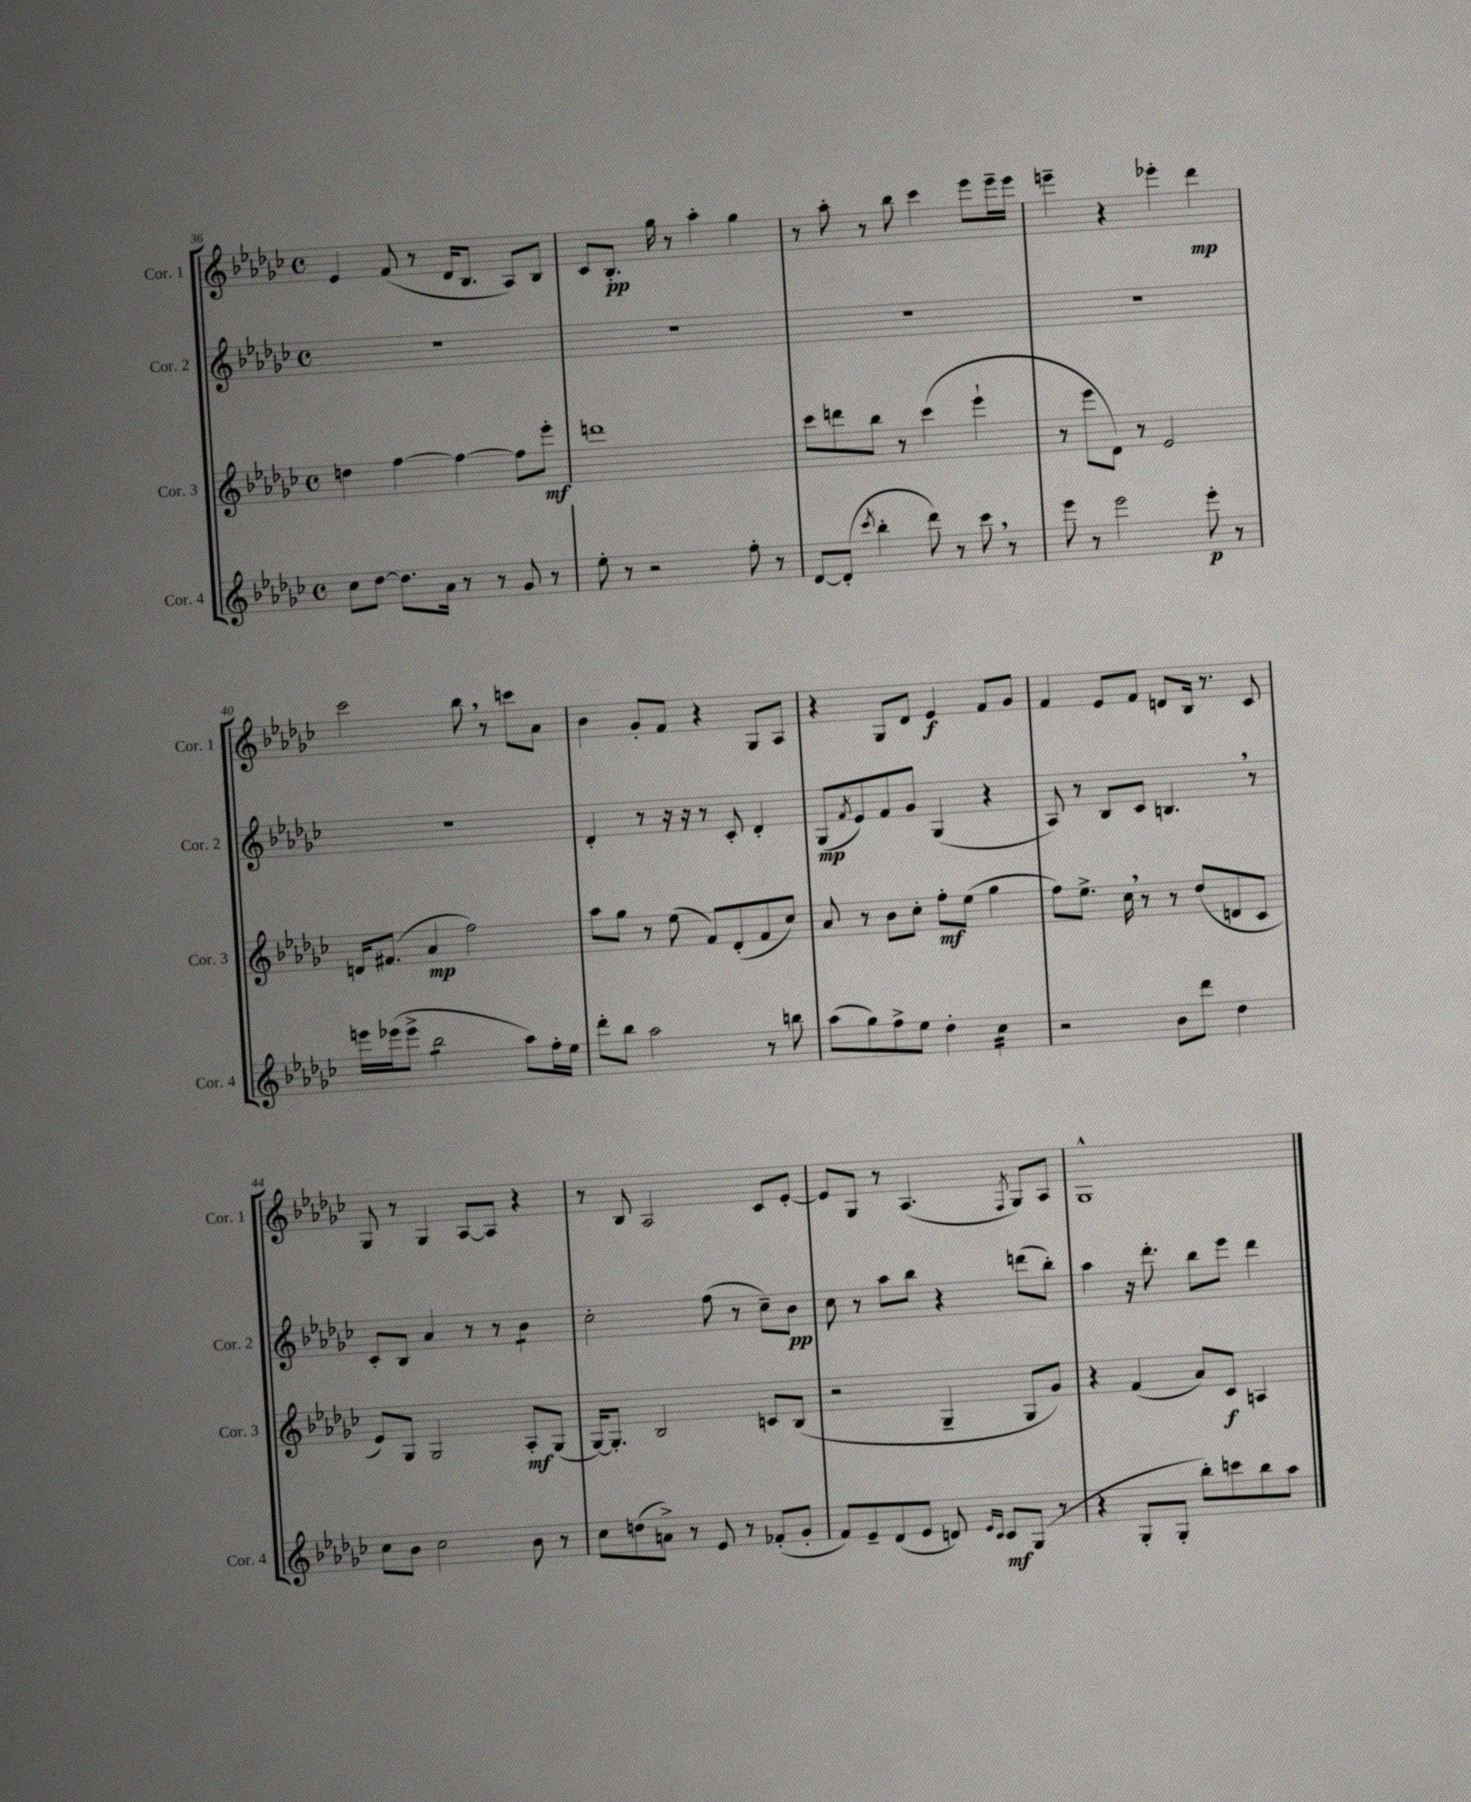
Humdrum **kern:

**kern	**kern	**kern	**kern
*staff4	*staff3	*staff2	*staff1
*clefG2	*clefG2	*clefG2	*clefG2
*k[b-e-a-d-g-c-]	*k[b-e-a-d-g-c-]	*k[b-e-a-d-g-c-]	*k[b-e-a-d-g-c-]
*M4/4	*M4/4	*M4/4	*M4/4
*met(c)	*met(c)	*met(c)	*met(c)
8cc-\L	4dd\	1r	4e-/
[8dd-\J	.	.	.
8.dd-\]L	[4ff\	.	(8f/
.	.	.	8r
16a-\Jk	.	.	.
8r	4ff\_	.	16d-/LK
.	.	.	8.B-/J
8r	.	.	.
8g-/	8ff\]L	.	8A-/L)
8r	8eee-'\J	.	8B-/J
=	=	=	=
8ee-'\	1ddd	1r	8c-/L
8r	.	.	8.B-'/J
2r	.	.	.
.	.	.	16gg-\
.	.	.	8r
.	.	.	4aa-'\
8ff'\	.	.	4gg-\
8r	.	.	.
=	=	=	=
[8d-/L	8ccc-\L	1r	8r
(8d-'/]J	8ddd\	.	8aa-'\
8qccc-/	.	.	.
4bb-'\	8bb-\J	.	8r
.	8r	.	8bb-\
8ddd-\)	(4ccc-\	.	4ccc-\
8r	.	.	.
8ccc-\	4eee-`\	.	8eee-\L
8r	.	.	16eee-~\L
.	.	.	16eee-\JJ
=	=	=	=
8eee-\	8r	1r	4eee~\
8r	8eee-\L	.	.
2eee-\	8d-\J)	.	4r
.	8r	.	.
.	2e-/	.	4eee-'\
8eee-'\	.	.	4ddd-\
8r	.	.	.
=	=	=	=
16eee\LL	16d/LK	1r	2ccc-\
(16eee-\J	(8.f#/J	.	.
8eee-^\J	.	.	.
2bb-\	4a-/	.	.
.	2ff\)	.	8bb-\
.	.	.	8r
8aa-\L)	.	.	8ccc\L
16ff'\L	.	.	8a-\J
16ee-\JJ	.	.	.
=	=	=	=
8ddd-'\L	8aa-\L	4d-'/	4b-\
8bb-\J	8gg-\J	.	.
2aa-\	8r	8r	8g-'/L
.	(8ee-\	16r	8f/J
.	.	16r	.
.	8f/L)	8r	4r
.	(8d-'/	8c-'/	.
8r	8f/	4d-'/	8G-/L
8bb\	8cc-/J)	.	8A-/J
=	=	=	=
(8aa-\L	8a-/	(8G-/L	4r
.	.	8qf/	.
8gg-\)	8r	8e-/)	.
8ff^\	8b-\L	8f/	8G-/L
8ee-\J	8cc-'\J	8g-/J	8d-/J
4dd-'\	8ff'\L	(4G-/	4e-/
.	(8ee-\J	.	.
4cc-\	4gg-\	4r	8f/L
.	.	.	8g-/J
=	=	=	=
2r	8ff\L)	8A-/)	4f/
.	8.ee-^\J	8r	.
.	.	8B-/L	8e-/L
.	16cc-\	.	.
.	8r	8c-/J	8f/J
8b-\L	8r	4.B/	8d/L
8ddd-\J	(8dd-/L	.	16B-/Jk
.	.	.	8.r
4dd-\	8d/	.	.
.	8c-/J	8r	8c-/
=	=	=	=
8cc-\L	8e-/L)	8c-'/L	8G-/
8b-\J	8G-/J	8B-/J	8r
2cc-\	2G-/	4a-/	4G-/
.	.	8r	[8A-/L
.	.	8r	8A-/]J
8b-\	8A-'/L	4b-\	4r
8r	(8G-/J	.	.
=	=	=	=
8cc-\L	[16G-/LK)	2cc-'\	8r
.	8.G-'/]J	.	.
(8dd\	.	.	8B-/
8a^\J)	2B-/	.	2A-/
8r	.	.	.
8e-/	.	(8ff\	.
8r	.	8r	.
(8f-'/L	8c/L	8cc-~\L)	8c-/L
8g-'/J	(8B-/J	8b-\J	[8e-'/J
=	=	=	=
8f/L)	2r	8cc-\	8e-/]L
8e-~/	.	8r	8G-/J
(8d-/	.	8aa-\L	8r
8e-/J	.	8bb-\J	(4.A-/
8d/)	4G-~/	4r	.
16qqe-/LL	.	.	.
16qqc-/JJ	.	.	.
8c-/L	.	.	.
.	.	.	8qF/
(8G-/J	8G-/L	(8ddd\L	8G-/L)
8r	8g-/J)	8bb-'\J)	8A-/J
=	=	=	=
4r	4r	4aa-\	1G-^^
8G-'/L	(4f/	16r	.
.	.	8.ddd-'\	.
8G-'/J	.	.	.
8bb-'\L)	8a-/L)	8bb-\L	.
8ccc\	8c-/J	8eee-\J	.
8bb-\	4A/	4ddd-\	.
8aa-\J	.	.	.
==	==	==	==
*-	*-	*-	*-
